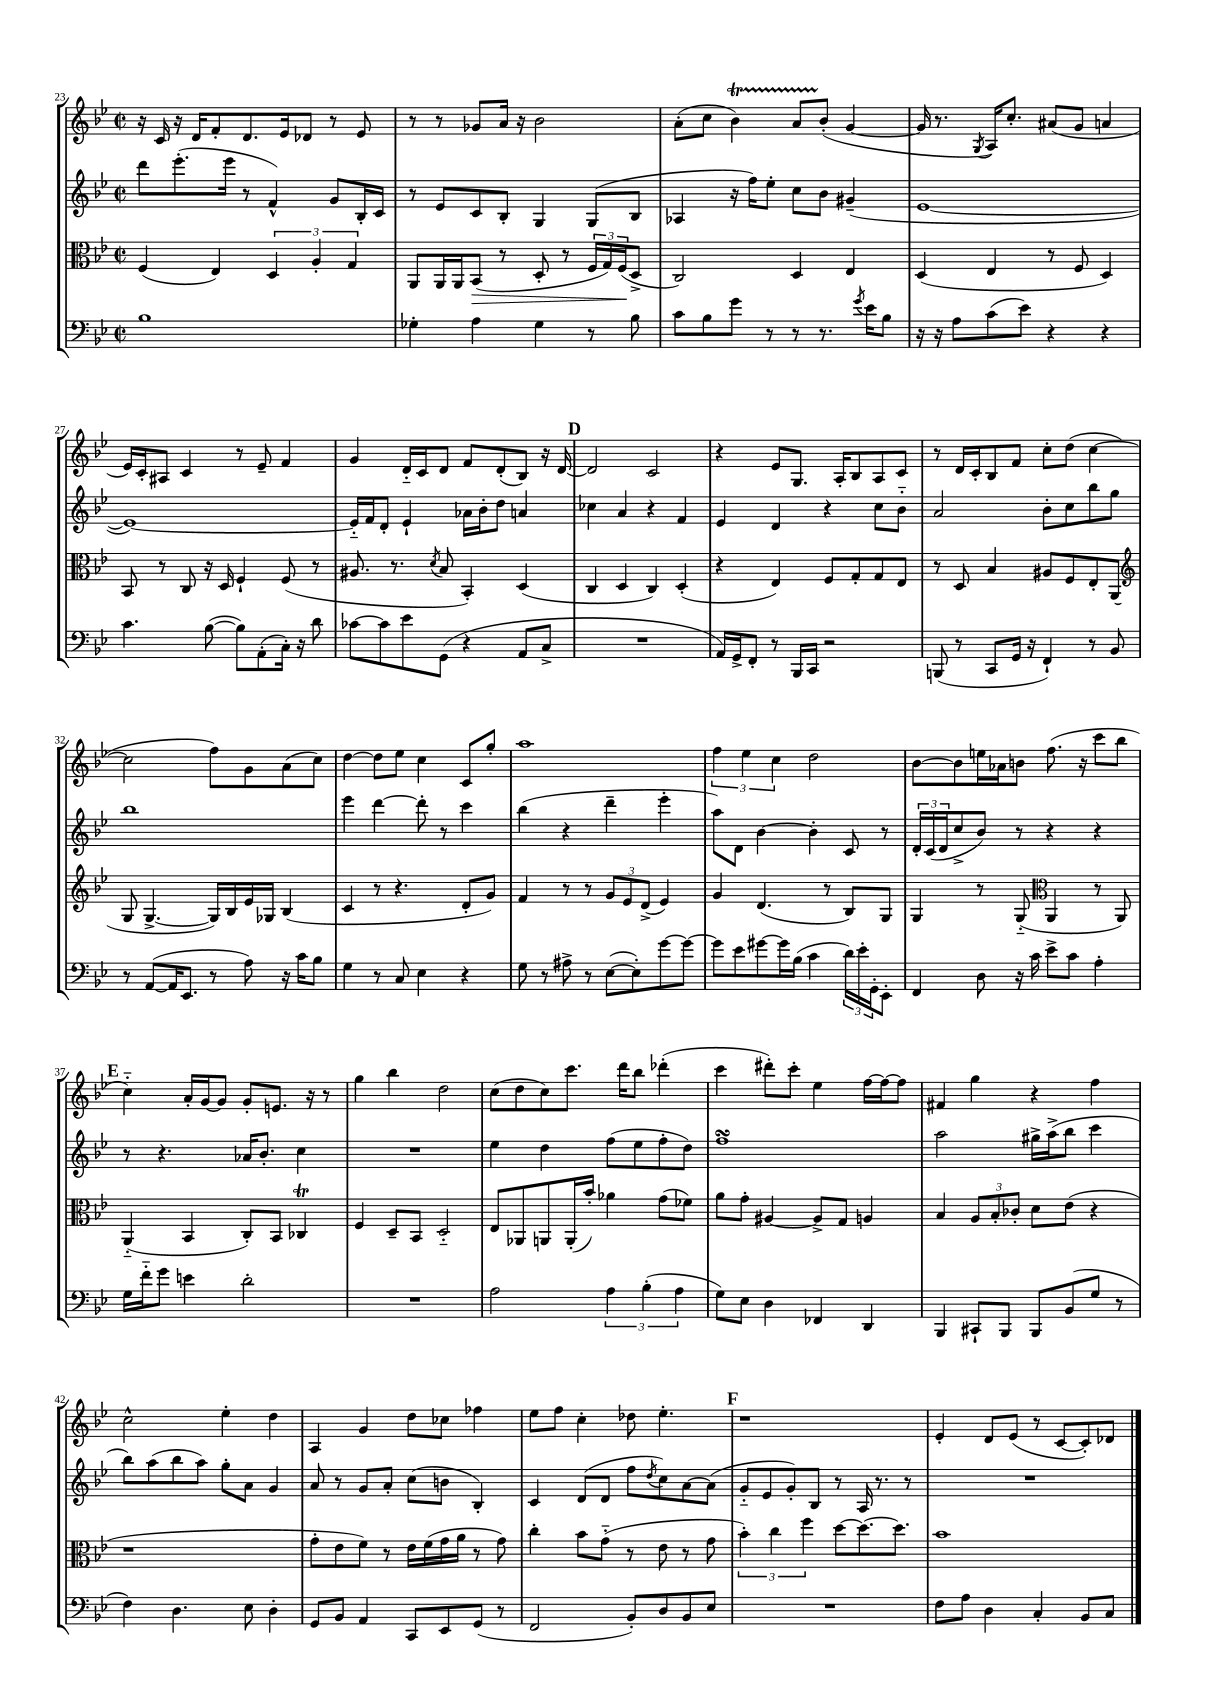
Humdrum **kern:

**kern	**kern	**kern	**kern
*staff4	*staff3	*staff2	*staff1
*clefF4	*clefC3	*clefG2	*clefG2
*k[b-e-]	*k[b-e-]	*k[b-e-]	*k[b-e-]
*M2/2	*M2/2	*M2/2	*M2/2
*met(c|)	*met(c|)	*met(c|)	*met(c|)
1B-	(4F	8ddd	16r
.	.	.	16c
.	.	(8.eee-'	16r
.	.	.	16d
.	4E-)	.	8f'
.	.	16eee-	.
.	.	8r	8.d
.	6D	4f^^)	.
.	.	.	16e-
.	.	.	8d-
.	6A'	.	.
.	.	8g	8r
.	6G	.	.
.	.	16B-'	8e-
.	.	16c	.
=	=	=	=
4G-'	8AA	8r	8r
.	16AA	8e-	8r
.	16AA	.	.
4A	(8BB-	8c	8g-
.	8r	8B-'	16a
.	.	.	16r
4G-	8D'	4G	2b-
.	8r	.	.
8r	24F	(8G	.
.	24G)	.	.
.	(24F	.	.
8B-	8D^	8B-	.
=	=	=	=
8c	2C)	4A-	(8a'
8B-	.	.	8cc
8g	.	16r	4b-)
.	.	16ff)	.
8r	.	8ee-'	.
8r	4D	8cc	8a
8.r	.	8b-	(8b-'
.	4E-	(4g#~	[4g
8qg	.	.	.
16e-	.	.	.
8B-	.	.	.
=	=	=	=
16r	(4D	[1e-	16g]
16r	.	.	8.r
8A	.	.	.
.	.	.	8qG
(8c	4E-	.	16A)
.	.	.	8.cc'
8e-)	.	.	.
4r	8r	.	(8a#
.	8F	.	8g
4r	4D)	.	4a
=	=	=	=
4.c	8BB-	1e-_)	16e-)
.	.	.	16c'
.	8r	.	8A#
.	8C	.	4c
([8B-	16r	.	.
.	16D	.	.
8B-])	4F`	.	8r
(8AA'	.	.	8e-~
16C')	(8F	.	4f
16r	.	.	.
8d	8r	.	.
=	=	=	=
[8c-	8.A#	16e-'~]	4g
.	.	16f	.
8c-]	.	8d'	.
.	8.r	.	.
8e-	.	4e-`	16d'~
.	.	.	16c
.	8qd	.	.
(8GG	8B-	.	8d
4r	4BB-')	16a-	8f
.	.	16b-'	.
.	.	8dd	(8d'
8AA	(4D	4a	8B-)
8C^	.	.	16r
.	.	.	[16d
=	=	=	=
1r	4C	4cc-	2d]
.	4D	4a	.
.	4C)	4r	2c
.	(4D'	4f	.
=	=	=	=
16AA)	4r	4e-	4r
16GG^	.	.	.
8FF'	.	.	.
8r	4E-)	4d	8e-
16BBB-	.	.	8.G
16CC	.	.	.
2r	8F	4r	.
.	.	.	16A'
.	8G'	.	8B-
.	8G	8cc	8A
.	8E-	8b-'~	8c
=	=	=	=
(8BBB	8r	2a	8r
8r	8D	.	16d
.	.	.	16c'
8CC	4B-	.	8B-
16GG	.	.	8f
16r	.	.	.
4FF`)	8A#	8b-'	8cc'
.	8F	8cc	(8dd
8r	8E-'	8bb-	[4cc
8BB-	(8AA	8gg	.
=	=	=	=
*	*clefG2	*	*
8r	8G	1bb-	2cc]
([8AA	[4.G^	.	.
16AA]	.	.	.
8.EE-	.	.	.
8r	16G])	.	8ff)
.	16B-	.	.
8A)	16e-	.	8g
.	16G-	.	.
16r	(4B-	.	(8a
16c	.	.	.
8B-	.	.	8cc)
=	=	=	=
4G	4c	4eee-	[4dd
8r	8r	[4ddd	8dd]
8C	4.r	.	8ee-
4E-	.	8ddd']	4cc
.	.	8r	.
4r	8d'	4ccc	8c
.	8g)	.	8gg'
=	=	=	=
8G	4f	(4bb-	1aa
8r	.	.	.
8A#^	8r	4r	.
8r	8r	.	.
([8E-	12g	4ddd~	.
.	12e-	.	.
8E-'])	.	.	.
.	(12d^	.	.
[8g	4e-)	4eee-'	.
8g_	.	.	.
=	=	=	=
8g]	4g	8aa)	6ff
8e-	.	8d	.
.	.	.	6ee-
[8g#	(4.d	[4b-	.
.	.	.	6cc
16g#]	.	.	.
(16B-	.	.	.
4c	.	4b-']	2dd
.	8r	.	.
24d)	8B-)	8c	.
24e-'	.	.	.
24GG'	.	.	.
8EE-'	8G	8r	.
=	=	=	=
4FF	4G	24d'	[8b-
.	.	(24c	.
.	.	24d	.
.	.	8cc^	8b-]
8D	8r	8b-)	16ee
.	.	.	16a-
16r	(8G'~	8r	8b
16c	.	.	.
*	*clefC3	*	*
8e-^	4AA	4r	(8.ff
8c	.	.	.
.	.	.	16r
4A'	8r	4r	8ccc
.	8AA)	.	8bb-
=	=	=	=
16G	(4AA'~	8r	4cc'~)
16f'~	.	.	.
8g	.	4.r	.
4e	4BB-	.	16a'
.	.	.	[16g
.	.	.	8g]
2d'	8C')	16a-	8g'
.	.	8.b-'	.
.	8BB-	.	8.e
.	4C-	4cc	.
.	.	.	16r
.	.	.	8r
=	=	=	=
1r	4F	1r	4gg
.	8D~	.	4bb-
.	8BB-	.	.
.	2D'~	.	2dd
=	=	=	=
2A	8E-	4ee-	(8cc
.	8AA-	.	8dd
.	8AA	4dd	8cc)
.	(16AA'	.	8.ccc
.	16b-')	.	.
6A	4a-	(8ff	.
.	.	.	16ddd
.	.	8ee-	8bb-
(6B-'	.	.	.
.	(8g	8ff'	(4ddd-'
6A	.	.	.
.	8f-)	8dd)	.
=	=	=	=
8G)	8a	1ff	4ccc
8E-	8g'	.	.
4D	[4A#	.	8ddd#')
.	.	.	8ccc'
4FF-	8A#^]	.	4ee-
.	8G	.	.
4DD	4A	.	[16ff
.	.	.	16ff_
.	.	.	8ff]
=	=	=	=
4BBB-	4B-	2aa	4f#
8CC#`	12A	.	4gg
.	12B-'	.	.
8BBB-	.	.	.
.	12c-'	.	.
8BBB-	8d	16gg#^	4r
.	.	(16aa^	.
(8BB-	(8e-	8bb-	.
8G	4r	4ccc	4ff
8r	.	.	.
=	=	=	=
4F)	1r	8bb-)	2cc^^
.	.	(8aa	.
4.D	.	8bb-	.
.	.	8aa)	.
.	.	8gg'	4ee-'
8E-	.	8a	.
4D'	.	4g	4dd
=	=	=	=
8GG	8g'	8a	4A
8BB-	8e-	8r	.
4AA	8f)	8g	4g
.	8r	8a'	.
8CC	16e-	(8cc	8dd
.	(16f	.	.
8EE-	16g	8b	8cc-
.	16a	.	.
(8GG	8r	4B-')	4ff-
8r	8g)	.	.
=	=	=	=
2FF	4cc'	4c	8ee-
.	.	.	8ff
.	8b-	(8d	4cc'
.	(8g'~	8d	.
8BB-')	8r	8ff	8dd-
.	.	8qdd	.
8D	8e-	8cc)	4.ee-'
8BB-	8r	[8a	.
8E-	8g	(8a]	.
=	=	=	=
1r	6b-')	8g'~	1r
.	.	8e-	.
.	6cc	.	.
.	.	8g')	.
.	6ff	.	.
.	.	8B-	.
.	[8dd	8r	.
.	8.dd_	16A	.
.	.	8.r	.
.	8.dd]	.	.
.	.	8r	.
=	=	=	=
8F	1b-	1r	4e-'
8A	.	.	.
4D	.	.	8d
.	.	.	(8e-
4C'	.	.	8r
.	.	.	[8c
8BB-	.	.	8c'])
8C	.	.	8d-
==	==	==	==
*-	*-	*-	*-
